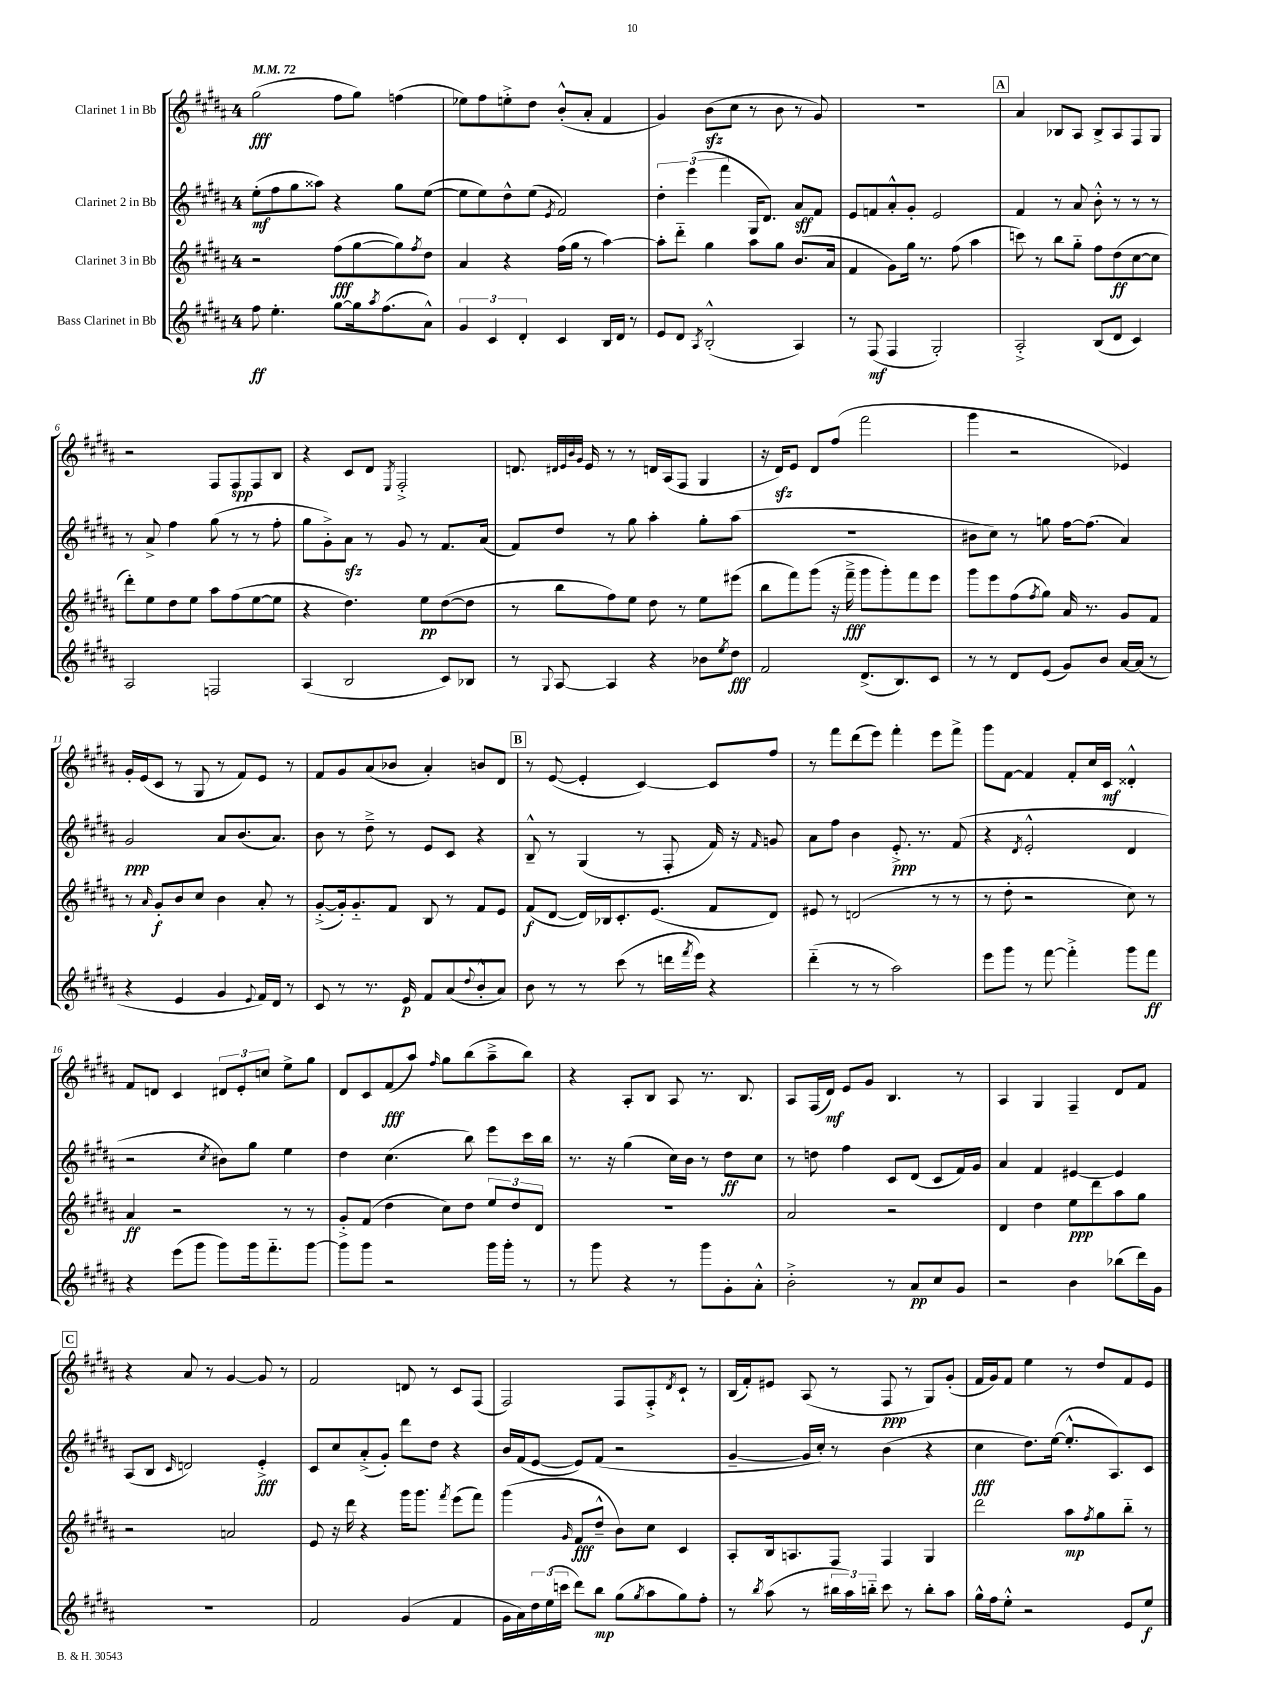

**kern	**kern	**kern	**kern
*staff4	*staff3	*staff2	*staff1
*clefG2	*clefG2	*clefG2	*clefG2
*k[f#c#g#d#a#]	*k[f#c#g#d#a#]	*k[f#c#g#d#a#]	*k[f#c#g#d#a#]
*M4/4	*M4/4	*M4/4	*M4/4
*MM72	*MM72	*MM72	*MM72
8ff#	2r	(8ee'	(2gg#
4.ee'	.	8ff#	.
.	.	8gg#	.
.	.	8aa##)	.
[8gg#	(8ff#	4r	8ff#
16gg#]	[8gg#	.	8gg#)
8qaa#	.	.	.
(8.ff#	.	.	.
.	8gg#])	8gg#	(4ff
.	8qff#	.	.
8a#^^)	8dd#	([8ee	.
=	=	=	=
6g#	4a#	8ee]	8ee-)
.	.	8ee)	8ff#
6c#	.	.	.
.	4r	8dd#^^	8ee'^
6d#'	.	.	.
.	.	(8ee	8dd#
.	.	8qe	.
4c#	(16ff#	2f#)	(8b'^^
.	16gg#	.	.
.	8r	.	8a#'
16B	[4aa#)	.	4f#
16d#	.	.	.
8r	.	.	.
=	=	=	=
8e	8aa#']	6dd#'	4g#)
8d#	8ddd#'~	.	.
.	.	(6eee	.
8qA#	.	.	.
(2B'^^	4gg#	.	(8b
.	.	6fff#	.
.	.	.	8cc#
.	8aa#	16G#	8r
.	.	8.d#)	.
.	8gg#	.	8b
4A#)	(8.b	8a#	8r
.	.	8f#	8g#)
.	16a#	.	.
=	=	=	=
8r	4f#	8e	1r
(8F#	.	8f	.
4F#	8g#)	8a#'^^	.
.	16gg#	8g#'	.
.	8.r	.	.
2G#')	.	2e	.
.	(8ff#	.	.
.	4aa#	.	.
=	=	=	=
2A#'^	8ccc)	4f#	4a#
.	8r	.	.
.	8bb	8r	8B-
.	8gg#'~	8a#	8A#
(8B	8ff#	8b'^^	8B-^
8d#	(8dd#	8r	8A#
4c#)	[8cc#	8r	8F#
.	8cc#]	8r	8G#
=	=	=	=
2A#	8ddd#')	8r	2r
.	8ee	8a#^	.
.	8dd#	4ff#	.
.	8ee	.	.
2F	8aa#	(8gg#	8F#
.	(8ff#	8r	8F#
.	[8ee	8r	8F#
.	8ee]	8ff#'	8B
=	=	=	=
(4A#	4r	8gg#	4r
.	.	8g#'^)	.
2B	4.dd#)	8a#	8c#
.	.	8r	8d#
.	.	.	8qE
.	.	8g#	2F#'^
.	8ee	8r	.
8c#)	([8dd#	8.f#	.
8B-	8dd#]	.	.
.	.	(16a#	.
=	=	=	=
8r	8r	8f#)	8.d
8qqG#	.	.	.
[8A#	8bb	8dd#	.
.	.	.	32qqd#
.	.	.	32qqe
.	.	.	32qqb
.	.	.	32qqg#
.	.	.	16e
4A#]	8ff#)	8r	8r
.	8ee	8gg#	8r
4r	8dd#	4aa#'	16d
.	.	.	(16A#
.	8r	.	8F#
8b-	8ee	8gg#'	4G#
8qee	.	.	.
8dd#	(8eee#	(8aa#	.
=	=	=	=
2f#	8bb	1r	16r
.	.	.	16d#)
.	8fff#)	.	8e
.	(8ggg#	.	8d#
.	16r	.	(8ff#
.	16fff#~^	.	.
(8.d#^	8ggg#	.	2fff#
.	8ggg#')	.	.
8.B)	.	.	.
.	8fff#	.	.
8c#	8eee	.	.
=	=	=	=
8r	8ggg#	8b#	4ggg#
8r	8eee	8cc#)	.
8d#	(8ff#	8r	2r
.	8qff#	.	.
(8e	8gg#)	8gg	.
8g#)	16a#	[16ff#	.
.	8.r	(8.ff#]	.
8b	.	.	.
[16a#	8g#	4a#)	4e-)
(16a#]	.	.	.
8r	8f#	.	.
=	=	=	=
4r	8r	2g#	16g#'
.	.	.	(16e
.	16qqa#	.	.
.	8g#'	.	8c#
4e	8b	.	8r
.	8cc#	.	8G#
4g#	4b	8a#	8r
.	.	(8.b	8f#)
8qqe	.	.	.
16f#)	8a#'	.	8e
16d#	.	8.a#)	.
8r	8r	.	8r
=	=	=	=
8c#	([8g#'^	8b	8f#
8r	16g#'])	8r	8g#
.	8.g#'~	.	.
8.r	.	8dd#~^	(8a#
.	8f#	8r	8b-
16e	.	.	.
8f#	8B	8e	4a#')
(8a#	8r	8c#	.
8qqdd#	.	.	.
8b'^^	8f#	4r	8b
8a#)	8e	.	8d#
=	=	=	=
8b	(8f#	8B~^^	8r
8r	[8d#	8r	([8e
8r	16d#])	(4G#	4e']
.	16B-	.	.
(8ccc#	8.c#'	.	.
8r	.	8r	[4c#)
.	(8.e	.	.
16ddd	.	8F#'	.
8qfff#	.	.	.
16eee)	.	.	.
4r	8f#	16f#)	8c#]
.	.	16r	.
.	.	16qqf#	.
.	8d#)	8g	8ff#
=	=	=	=
(4ddd#'~	8e#	8a#	8r
.	8r	8ff#	8fff#
8r	(2d	4b	(8ddd#
8r	.	.	8eee)
2aa#)	.	8.e'^	4fff#'
.	.	8.r	.
.	8r	.	8eee
.	8r	(8f#	8fff#^
=	=	=	=
8eee	8r	4r	8ggg#
8ggg#	8dd#'	.	[8f#
.	.	8qd#	.
8r	2r	2e'^^	4f#]
[8fff#	.	.	.
4fff#'^]	.	.	8f#'
.	.	.	16cc#
.	.	.	16c#
8ggg#	8cc#)	4d#	4d##'^^
8fff#	8r	.	.
=	=	=	=
4r	4a#	2r	8f#
.	.	.	8d
(8eee	2r	.	4c#
8ggg#	.	.	.
.	.	8qcc#	.
8ggg#)	.	8b#)	12d#
.	.	.	12e'
16ggg#	.	8gg#	.
.	.	.	12cc
8.fff#'~	.	.	.
.	8r	4ee	8ee^
[8ggg#	8r	.	8gg#
=	=	=	=
8ggg#]	8g#'^	4dd#	8d#
8ggg#	(8f#	.	8c#
2r	4dd#	(4.cc#	(8f#
.	.	.	8aa#)
.	.	.	16qqff#
.	8cc#)	.	8gg#
.	8dd#	8bb)	(8bb
16ggg#	12ee	8eee	8aa#~^
16ggg#'	.	.	.
.	12dd#	.	.
8r	.	16ccc#	8bb)
.	12d#	.	.
.	.	16bb	.
=	=	=	=
8r	1r	8.r	4r
8ggg#	.	.	.
.	.	16r	.
4r	.	(4gg#	8A#'
.	.	.	8B
8r	.	16cc#)	8A#
.	.	16b	.
8ggg#	.	8r	8.r
8g#'	.	8dd#	.
.	.	.	8.B
8a#'^^	.	8cc#	.
=	=	=	=
2b'^	2a#	8r	8A#
.	.	8dd	(16F#
.	.	.	16d#)
.	.	4ff#	8e
.	.	.	8g#
8r	2r	8c#	4.B
8a#	.	(8d#	.
8cc#	.	8c#	.
8g#	.	16f#)	8r
.	.	16g#	.
=	=	=	=
2r	4d#	4a#	4A#
.	4dd#	4f#	4G#
4b	8ee	[4e#	4F#~
.	8ddd#	.	.
(8bb-	8aa#	4e#]	8d#
16ddd#)	8gg#	.	8f#
16g#	.	.	.
=	=	=	=
1r	2r	(8A#	4r
.	.	8B	.
.	.	16qqc#	.
.	.	2d)	8a#
.	.	.	8r
.	2a	.	[4g#
.	.	4e'^	8g#]
.	.	.	8r
=	=	=	=
2f#	8e	8c#	2f#
.	16r	8cc#	.
.	16ddd#	.	.
.	4r	(8a#'^	.
.	.	8g#')	.
(4g#	16ggg#	8ddd#	8d
.	8.ggg#	.	.
.	.	8dd#	8r
.	8qfff#	.	.
4f#	(8eee	4r	8c#
.	8fff#)	.	(8F#
=	=	=	=
16g#	(4ggg#	16b	2F#)
16a#)	.	(16f#	.
24dd#	.	[8e	.
(24ee	.	.	.
24ccc	.	.	.
.	16qqg#	.	.
8ddd#)	8f#	8e])	.
8bb	8dd#~^^	(8f#	.
(8gg#	8b)	2r	8F#
8qgg#	.	.	.
8aa#	8cc#	.	8F#'^
.	.	.	8qd#
8gg#)	4c#	.	8c#`
8ff#'	.	.	8r
=	=	=	=
8r	8A#'	[4g#~	(16B
.	.	.	16f#')
8qbb	.	.	.
(8aa#	16B	.	8e#
.	8.A	.	.
8r	.	16g#]	(8A#
.	.	16cc#')	.
24bb#	8F#	8r	8r
24aa#)	.	.	.
24bb'~	.	.	.
8ccc#	4F#	(4b	8F#
8r	.	.	8r
8bb'	4G#	4r	8G#)
8aa#	.	.	(8g#'
=	=	=	=
16gg#^^	2ddd#	4cc#	16f#
16ff#	.	.	16g#)
8ee'^^	.	.	8f#
2r	.	8.dd#)	4ee
.	.	([16ee	.
.	8aa#	8.ee'^^]	8r
.	8qff#	.	.
.	8gg#	.	8dd#
.	.	8.A#)	.
8e	8bb'~	.	8f#
8ee	8r	8c#	8e
==	==	==	==
*-	*-	*-	*-
